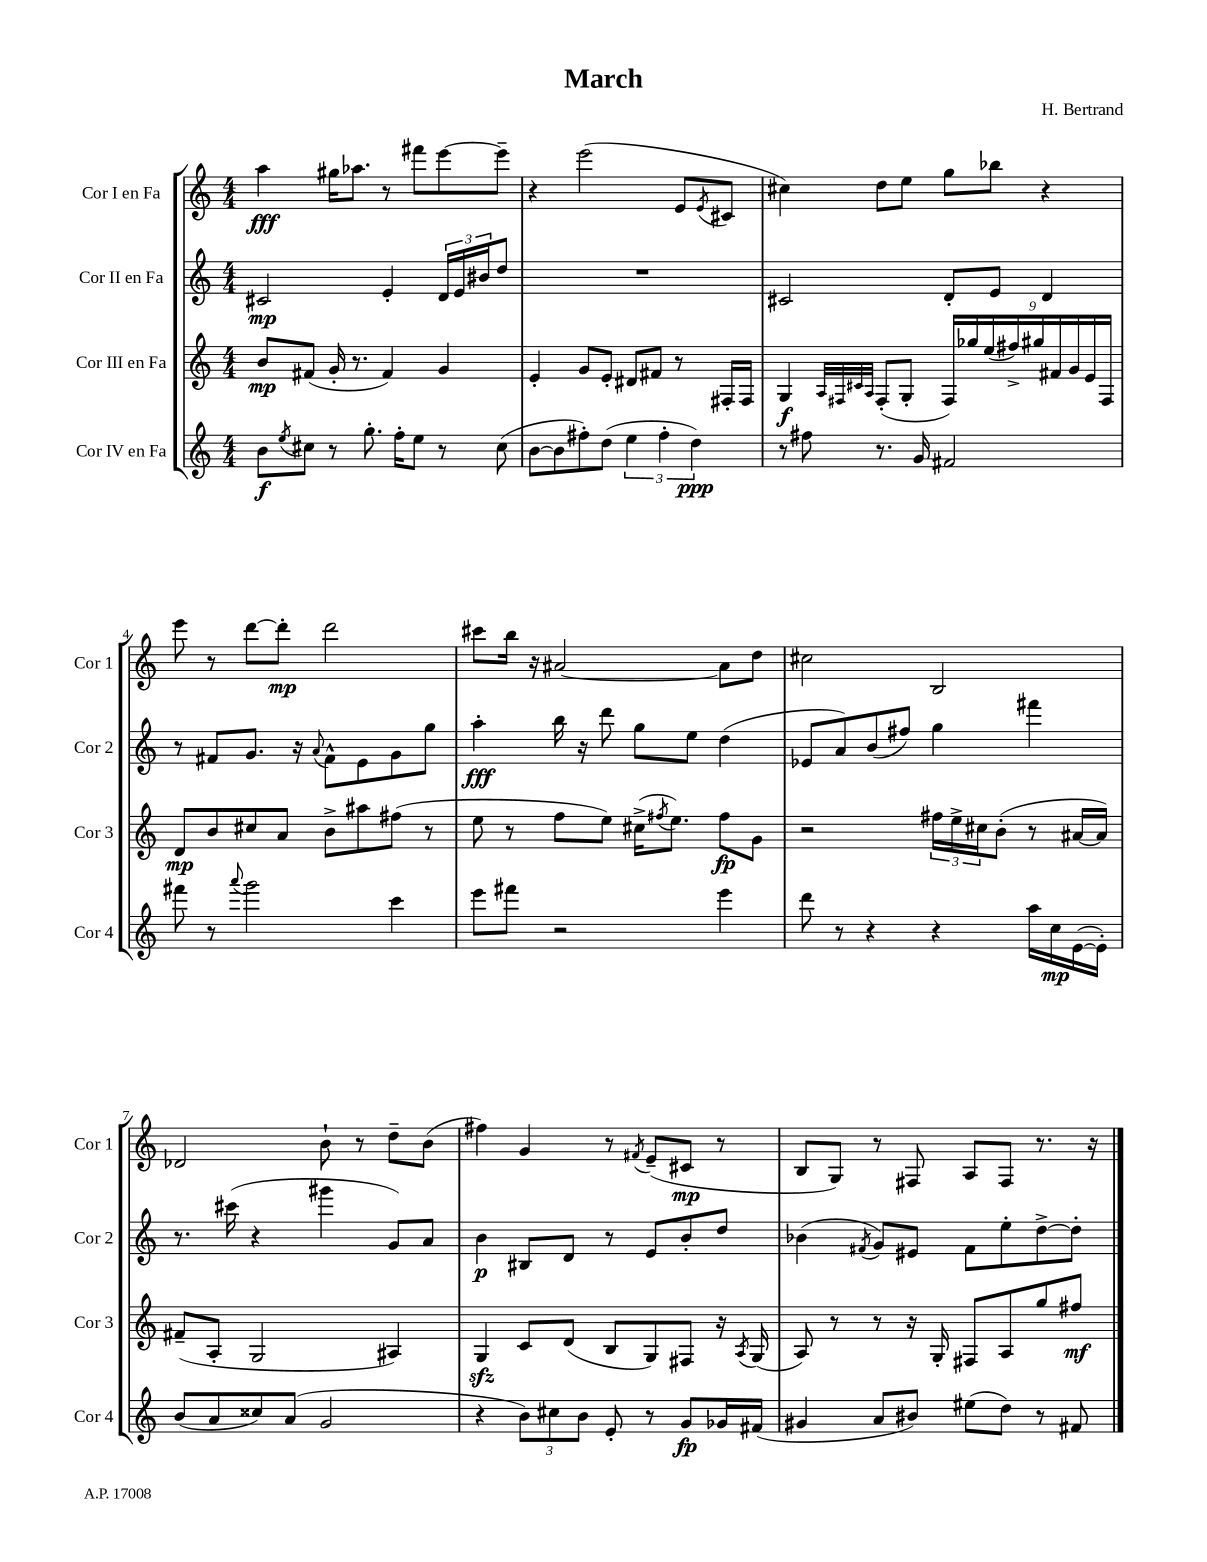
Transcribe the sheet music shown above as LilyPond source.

\header { title = "March" composer = "H. Bertrand" }
<<
\new StaffGroup <<
\new Staff = "s0" \with { instrumentName = "Cor I en Fa" shortInstrumentName = "Cor 1" } {
    \clef treble \key c \major \numericTimeSignature \time 4/4
    a''4\fff gis''16 aes''8. r8 fis'''8 e'''8~ e'''8-- |
    r4 e'''2( e'8 \acciaccatura { e'8 } cis'8 |
    cis''4) d''8 e''8 g''8 bes''8 r4 |
    e'''8 r8 d'''8~ d'''8-.\mp d'''2 |
    cis'''8 b''16 r16 ais'2~ ais'8 d''8 |
    cis''2 b2 |
    des'2 b'8-! r8 d''8-- b'8( |
    fis''4) g'4 r8 \acciaccatura { fis'8 } e'8--( cis'8\mp r8 |
    b8 g8) r8 fis8 a8 fis8 r8. r16 \bar "|." |
}
\new Staff = "s1" \with { instrumentName = "Cor II en Fa" shortInstrumentName = "Cor 2" } {
    \clef treble \key c \major \numericTimeSignature \time 4/4
    cis'2\mp e'4-. \tuplet 3/2 { d'16 e'16 bis'16 } d''8 |
    R1 |
    cis'2 d'8-. e'8 d'4 |
    r8 fis'8 g'8. r16 \appoggiatura { a'8 } fis'8-^ e'8 g'8 g''8 |
    a''4-.\fff b''16 r16 d'''8 g''8 e''8 d''4( |
    ees'8 a'8) b'8( fis''8) g''4 fis'''4 |
    r8. cis'''16( r4 gis'''4 g'8) a'8 |
    b'4\p bis8 d'8 r8 e'8 b'8-. d''8 |
    bes'4( \acciaccatura { fis'8 } g'8) eis'8 fis'8 e''8-. d''8~-> d''8-. \bar "|." |
}
\new Staff = "s2" \with { instrumentName = "Cor III en Fa" shortInstrumentName = "Cor 3" } {
    \clef treble \key c \major \numericTimeSignature \time 4/4
    b'8\mp fis'8( g'16-. r8. fis'4) g'4 |
    e'4-. g'8 e'8-. dis'8 fis'8 r8 fis16-. fis16 |
    g4\f \grace { a32 fis32 cis'32 a32 } fis8-.( g8-. \tuplet 9/8 { fis16) ges''16 e''16( fis''16->) gis''16 fis'16 g'16 e'16 fis16 } |
    d'8\mp b'8 cis''8 a'8 b'8-> ais''8 fis''8( r8 |
    e''8 r8 f''8 e''8) cis''16->( \acciaccatura { fis''8 } e''8.) fis''8\fp g'8 |
    r2 \tuplet 3/2 { fis''16 e''16-> cis''16 } b'8-.( r8 ais'16~ ais'16) |
    fis'8--( a8-. g2 ais4) |
    g4\sfz c'8 d'8( b8 g8) fis8 r16 \acciaccatura { a8 } g16( |
    a8) r8 r8 r16 g16-. fis8 a8 g''8 fis''8\mf \bar "|." |
}
\new Staff = "s3" \with { instrumentName = "Cor IV en Fa" shortInstrumentName = "Cor 4" } {
    \clef treble \key c \major \numericTimeSignature \time 4/4
    b'8\f \acciaccatura { e''8 } cis''8 r8 g''8.-. f''16-. e''8 r8 cis''8( |
    b'8~ b'8 fis''8-.) d''8( \tuplet 3/2 { e''4 fis''4-. d''4\ppp) } |
    r8 fis''8 r8. g'16 fis'2 |
    fis'''8 r8 \appoggiatura { a'''8 } g'''2 c'''4 |
    e'''8 fis'''8 r2 e'''4 |
    d'''8 r8 r4 r4 a''16 c''16\mp e'16~( e'16-.) |
    b'8( a'8 cisis''8) a'8( g'2 |
    r4 \tuplet 3/2 { b'8) cis''8 b'8 } e'8-. r8 g'8\fp ges'16 fis'16( |
    gis'4 a'8 bis'8) eis''8( d''8) r8 fis'8 \bar "|." |
}
>>
>>
